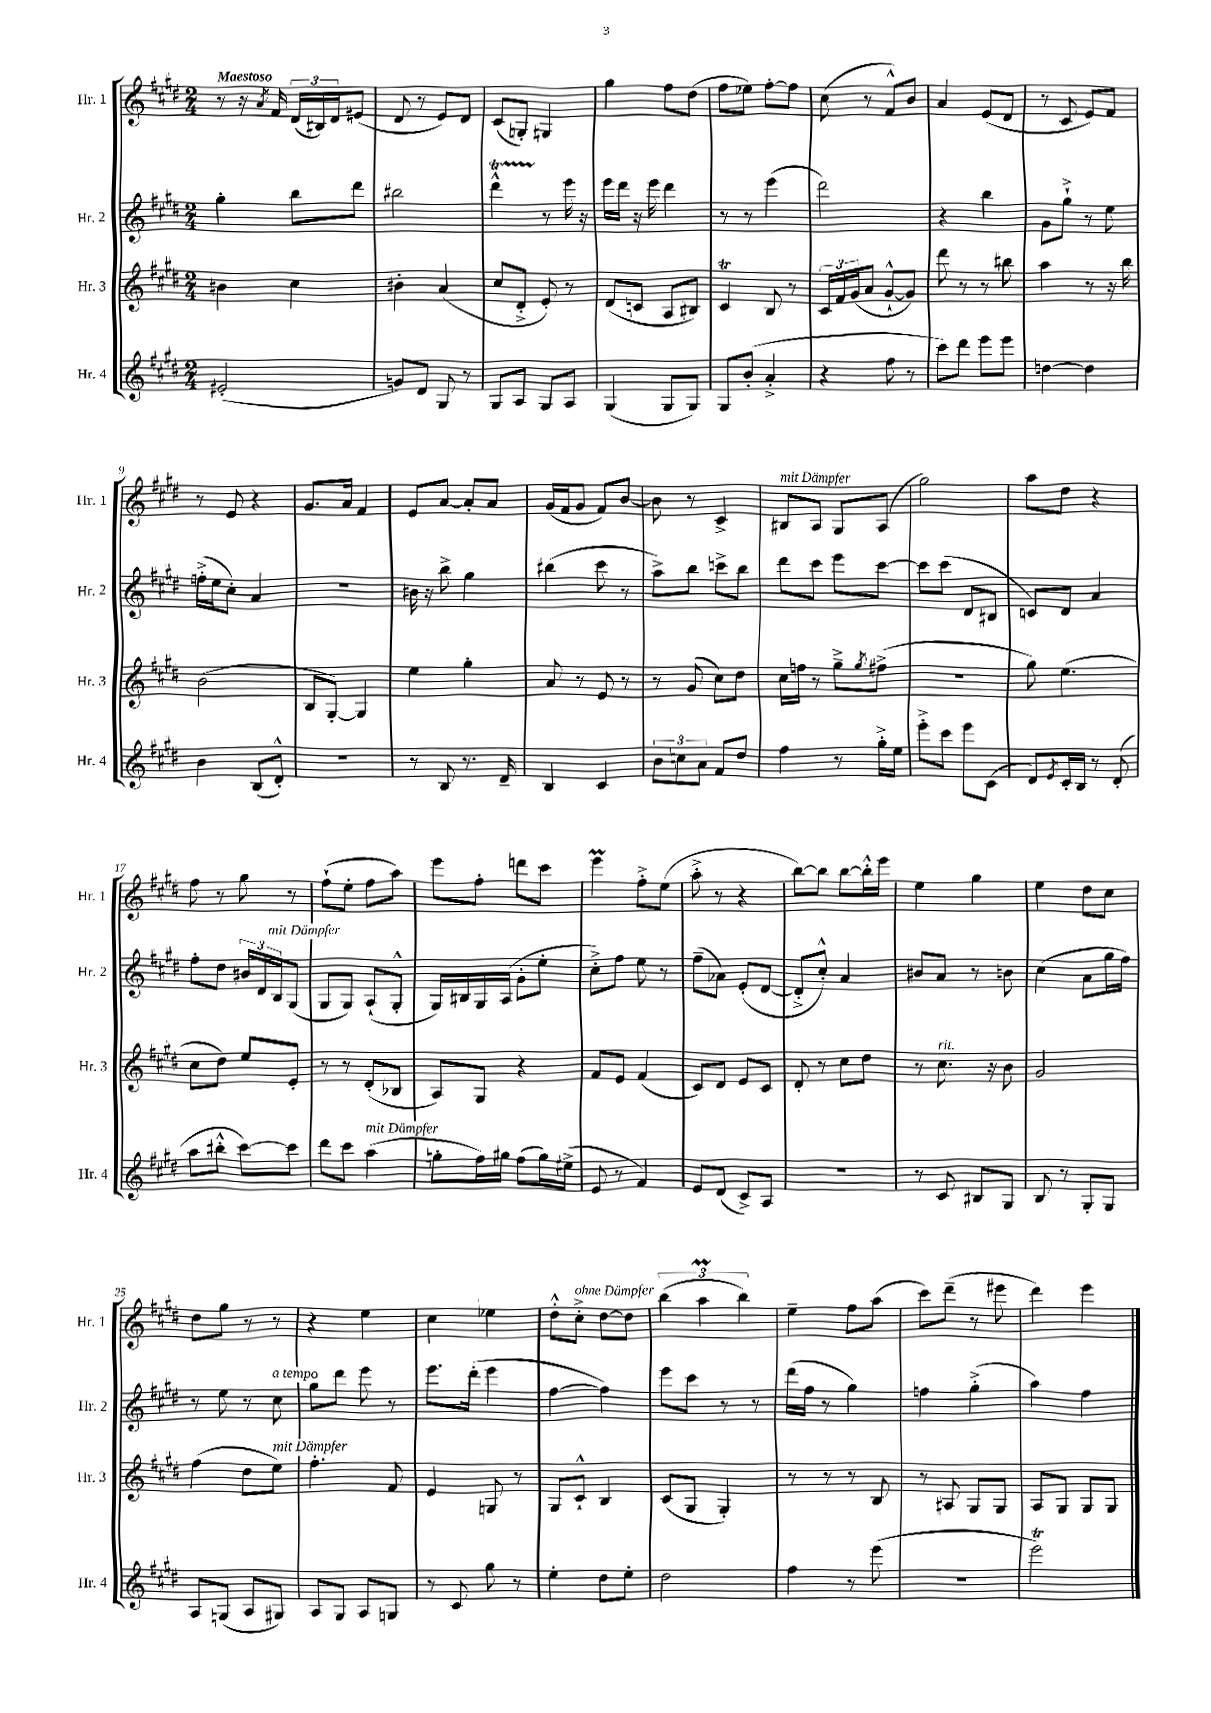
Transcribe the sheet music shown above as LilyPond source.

<<
\new StaffGroup <<
\new Staff = "s0" \with { instrumentName = "Hr. 1" shortInstrumentName = "Hr. 1" } {
    \clef treble \key e \major \numericTimeSignature \time 2/4 \tempo "Maestoso"
    r8 r16 \acciaccatura { a'8 } fis'16 \tuplet 3/2 { dis'16( bis16) dis'16 } eis'8( |
    dis'8 r8 e'8) dis'8 |
    cis'8( g8-.) gis4 |
    gis''4 fis''8 dis''8( |
    fis''8 ees''8) fis''8~-. fis''8 |
    cis''8( r8 fis'8-^) b'8 |
    a'4 e'8( dis'8 |
    r8 cis'8 e'8) fis'8 |
    r8 e'8 r4 |
    gis'8. a'16 fis'4 |
    e'8 a'8~ a'8-. a'8 |
    gis'16( fis'16 gis'8 fis'8) b'8~ |
    b'8 r8 cis'4-> |
    bis8^\markup { \italic "mit Dämpfer" } a8 gis8 a8( |
    gis''2) |
    a''8 dis''8 r4 |
    fis''8 r8 gis''8 r8 |
    fis''8-!( e''8-. fis''8 a''8) |
    e'''8 fis''8-. d'''8 cis'''8 |
    e'''4\prall fis''8-.-> e''8( |
    a''8-.-> r8 r4 |
    b''8~) b''8 b''8~ b''16-.-^ e'''16 |
    e''4 gis''4 |
    e''4 dis''8 cis''8 |
    dis''8 gis''8 r8 r8 |
    r4 e''4 |
    cis''4 ees''4 |
    dis''8-.-^ cis''8-.->^\markup { \italic "ohne Dämpfer" } dis''8~ dis''8 |
    \tuplet 3/2 { b''4( a''4\prall b''4) } |
    e''4-- fis''8 a''8( |
    cis'''8) dis'''8--( r8 eis'''8 |
    dis'''4) e'''4 \bar "|." |
}
\new Staff = "s1" \with { instrumentName = "Hr. 2" shortInstrumentName = "Hr. 2" } {
    \clef treble \key e \major \numericTimeSignature \time 2/4
    gis''4-. b''8 dis'''8 |
    bis''2 |
    dis'''4-^\startTrillSpan r8\stopTrillSpan e'''16 r16 |
    e'''16 dis'''16 r16 e'''16 dis'''4 |
    r8 r8 e'''4( |
    dis'''2) |
    r4 b''4 |
    gis'8 gis''8-!-> r8 e''8 |
    f''16-.->( e''16 cis''8-.) a'4 |
    r2 |
    bis'16 r16 b''8-> gis''4 |
    bis''4( cis'''8 r8 |
    a''8->) b''8 c'''8-> b''8 |
    dis'''8 cis'''8 e'''8 cis'''8~ |
    cis'''8 cis'''8( dis'8 bis8 |
    c'8) dis'8 a'4 |
    fis''8-. dis''8 \tuplet 3/2 { bis'16 dis'16 b16^\markup { \italic "mit Dämpfer" } } gis8( |
    gis8 gis8) a8-!( gis8-.-^ |
    gis16) bis16 gis16 a16( gis'8-. e''8-. |
    cis''8-.->) fis''8 e''8 r8 |
    fis''8--( aes'8) e'8-.( dis'8~ |
    dis'8-.-> cis''8-.-^) a'4 |
    bis'8 a'8 r8 b'8 |
    cis''4( a'8 gis''16 fis''16) |
    r8 e''8 r8 cis''8^\markup { \italic "a tempo" } |
    gis''8 dis'''8 e'''8 r8 |
    e'''8. dis'''16-.( e'''4 |
    fis''4~ fis''4) |
    e'''8 cis'''8 r8 r8 |
    dis'''16( fis''16 r8 gis''4) |
    f''4 gis''4-.->( |
    a''4) fis''4 \bar "|." |
}
\new Staff = "s2" \with { instrumentName = "Hr. 3" shortInstrumentName = "Hr. 3" } {
    \clef treble \key e \major \numericTimeSignature \time 2/4
    bis'4 cis''4 |
    bis'4-. a'4( |
    cis''8 dis'8-.-> e'8-.) r8 |
    dis'8( c'8 a8 bis8) |
    cis'4\trill b8 r8 |
    \tuplet 3/2 { cis'16 fis'16 gis'16( } a'8 gis'8~-!-^ gis'8) |
    dis'''8 r8 r8 bis''8 |
    a''4 r8 r16 b''16 |
    b'2( |
    b8 gis8~-.) gis4 |
    e''4 gis''4-. |
    a'8 r8 e'8 r8 |
    r8 gis'8( cis''8) dis''8 |
    cis''16 f''16 r8 gis''8---> \acciaccatura { gis''8 } fis''8->( |
    R2 |
    gis''8) e''4.( |
    cis''8 dis''8) e''8 e'8-. |
    r8 r8 dis'8-.( bes8 |
    a8) gis8 r4 |
    fis'8 e'8 fis'4( |
    cis'8) dis'8 e'8 cis'8 |
    dis'8-. r8 cis''8 dis''8 |
    r8 cis''8.^\markup { \italic "rit." } r16 b'8 |
    gis'2 |
    fis''4( dis''8 e''8^\markup { \italic "mit Dämpfer" }) |
    fis''4.-. fis'8 |
    e'4 g8 r8 |
    gis8 cis'8-!-^ b4 |
    cis'8( gis8 gis4-.) |
    r8 r8 r8 b8 |
    r8 ais8 gis8 gis8 |
    a8 gis8 gis8 gis8 \bar "|." |
}
\new Staff = "s3" \with { instrumentName = "Hr. 4" shortInstrumentName = "Hr. 4" } {
    \clef treble \key e \major \numericTimeSignature \time 2/4
    eis'2-.( |
    g'8) dis'8 gis8 r8 |
    gis8 a8 gis8 a8 |
    gis4( gis8 gis8) |
    gis8 b'8-.( a'4-.-> |
    r4 fis''8 r8 |
    cis'''8) dis'''8 e'''8 e'''8 |
    d''4~ d''4 |
    b'4 b8( dis'8-.-^) |
    R2 |
    r8 b8 r8. dis'16-- |
    b4 cis'4 |
    \tuplet 3/2 { b'8 c''8 a'8 } fis'8 dis''8 |
    fis''4 r8 gis''16-.-> e''16 |
    e'''8-.-> cis'''8 e'''8 cis'8( |
    dis'8) \acciaccatura { e'8 } cis'16-. b16 r8 dis'8-.( |
    a''8 bis''8-.-^ cis'''8~) cis'''8 |
    dis'''8 cis'''8 a''4^\markup { \italic "mit Dämpfer" }( |
    g''8-. fis''16) gis''16 fis''8( gis''16) eis''16->( |
    e'8 r8 fis'4) |
    e'8 dis'8( cis'8->) a8 |
    r2 |
    r8 cis'8 bis8 gis8 |
    b8 r8 gis8-. gis8 |
    a8 g8( a8 gis8) |
    a8 gis8 a8 g8 |
    r8 cis'8 gis''8 r8 |
    e''4-. dis''8 e''8-. |
    dis''2 |
    fis''4 r8 e'''8( |
    r2 |
    e'''2\trill) \bar "|." |
}
>>
>>
